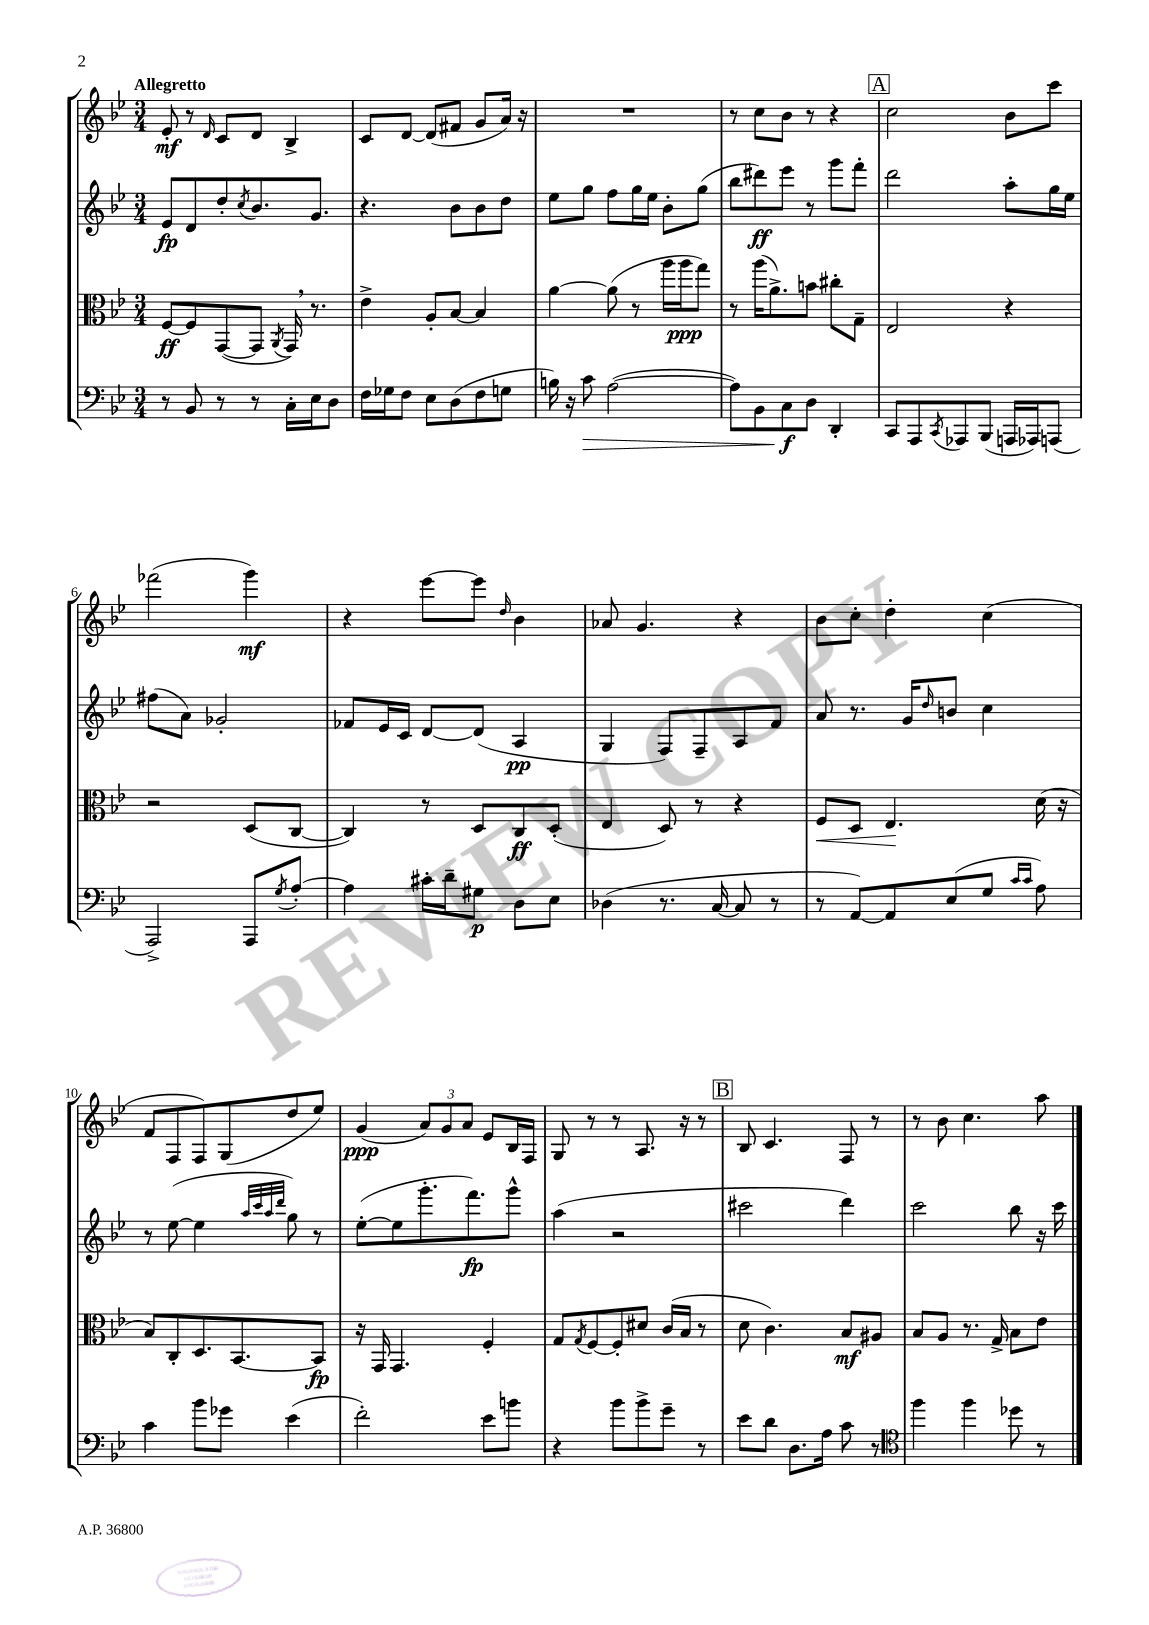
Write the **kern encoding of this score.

**kern	**kern	**kern	**kern
*staff4	*staff3	*staff2	*staff1
*clefF4	*clefC3	*clefG2	*clefG2
*k[b-e-]	*k[b-e-]	*k[b-e-]	*k[b-e-]
*M3/4	*M3/4	*M3/4	*M3/4
8r	[8F	8e-	8e-'
8BB-	8F]	8d	8r
.	.	.	16qqd
8r	([8GG	8dd'	8c
.	.	8qcc	.
8r	8GG]	8.b-	8d
.	8qAA	.	.
16C'	16GG)	.	4B-^
16E-	8.r	8.g	.
8D	.	.	.
=	=	=	=
16F	4e-^	4.r	8c
16G-	.	.	.
8F	.	.	[8d
8E-	8A'	.	(8d]
(8D	[8B-	8b-	8f#
8F	4B-]	8b-	8g
8G	.	8dd	16a)
.	.	.	16r
=	=	=	=
16B)	[4a	8ee-	2.r
16r	.	.	.
8c	.	8gg	.
([2A	(8a]	8ff	.
.	8r	16gg	.
.	.	16ee-	.
.	16aa	8b-'	.
.	16aa	.	.
.	8gg)	(8gg	.
=	=	=	=
8A])	8r	8bb-	8r
8BB-	(16aa	8ddd#)	8cc
.	8.a^)	.	.
8C	.	8eee-	8b-
8D	8b	8r	8r
4DD'	8cc#'	8ggg	4r
.	8G~	8fff'	.
=	=	=	=
8CC	2E-	2ddd	2cc
8AAA	.	.	.
8qCC	.	.	.
8AAA-	.	.	.
(8BBB-	.	.	.
16AAA	4r	8aa'	8b-
16AAA-)	.	.	.
(8AAA	.	16gg	8ccc
.	.	16ee-	.
=	=	=	=
2AAA^)	2r	(8ff#	(2fff-
.	.	8a)	.
.	.	2g-'	.
8AAA	(8D	.	4ggg)
8qG	.	.	.
[8A'	[8C	.	.
=	=	=	=
4A]	4C])	8f-	4r
.	.	16e-	.
.	.	16c	.
16c#'	8r	[8d	[8eee-
16d~	.	.	.
8G#	8D	(8d]	8eee-]
.	.	.	16qqdd
8D	8C	4A	4b-
8E-	(8D'	.	.
=	=	=	=
(4D-	4E-	4G	8a-
.	.	.	4.g
8.r	8D)	8F)	.
.	8r	8F~	.
[16C	.	.	.
8C]	4r	8A	4r
8r	.	8f	.
=	=	=	=
8r	8F	8a	8b-
[8AA)	8D	8.r	8cc'
8AA]	4.E-	.	4dd'
.	.	16g	.
.	.	16qqdd	.
(8E-	.	8b	.
8G	.	4cc	(4cc
16qqc	.	.	.
16qqc	.	.	.
8A)	(16d	.	.
.	16r	.	.
=	=	=	=
4c	8B-)	8r	8f
.	8C'	([8ee-	8F
8b-	8.D	4ee-]	8F)
8g-	.	.	(8G
.	[8.BB-	.	.
.	.	32qqaa	.
.	.	32qqccc	.
.	.	32qqaa	.
.	.	32qqddd	.
(4e-	.	8gg)	8dd
.	8BB-]	8r	8ee-)
=	=	=	=
2f')	16r	([8ee-'	(4g
.	16GG	.	.
.	4.GG	8ee-]	.
.	.	8.ggg'	12a)
.	.	.	12g
.	.	.	12a
.	.	8.fff)	.
8e-	4F'	.	8e-
8b	.	8ggg^^	16B-
.	.	.	16F
=	=	=	=
4r	8G	(4aa	8G
.	8qG	.	.
.	[8F	.	8r
8b-	8F']	2r	8r
8b-^	8d#	.	8.A
8g~	(16c	.	.
.	16B-	.	16r
8r	8r	.	8r
=	=	=	=
8e-	8d	2ccc#	8B-
8d	4.c)	.	4.c
8.D	.	.	.
16A	.	.	.
8c	8B-	4ddd)	8F
8r	8A#	.	8r
=	=	=	=
*clefC4	*	*	*
4ff	8B-	2ccc	8r
.	8A	.	8b-
4ff	8.r	.	4.cc
.	16G^	.	.
8dd-	8B-	8bb-	.
8r	8e-	16r	8aa
.	.	16ccc	.
==	==	==	==
*-	*-	*-	*-
